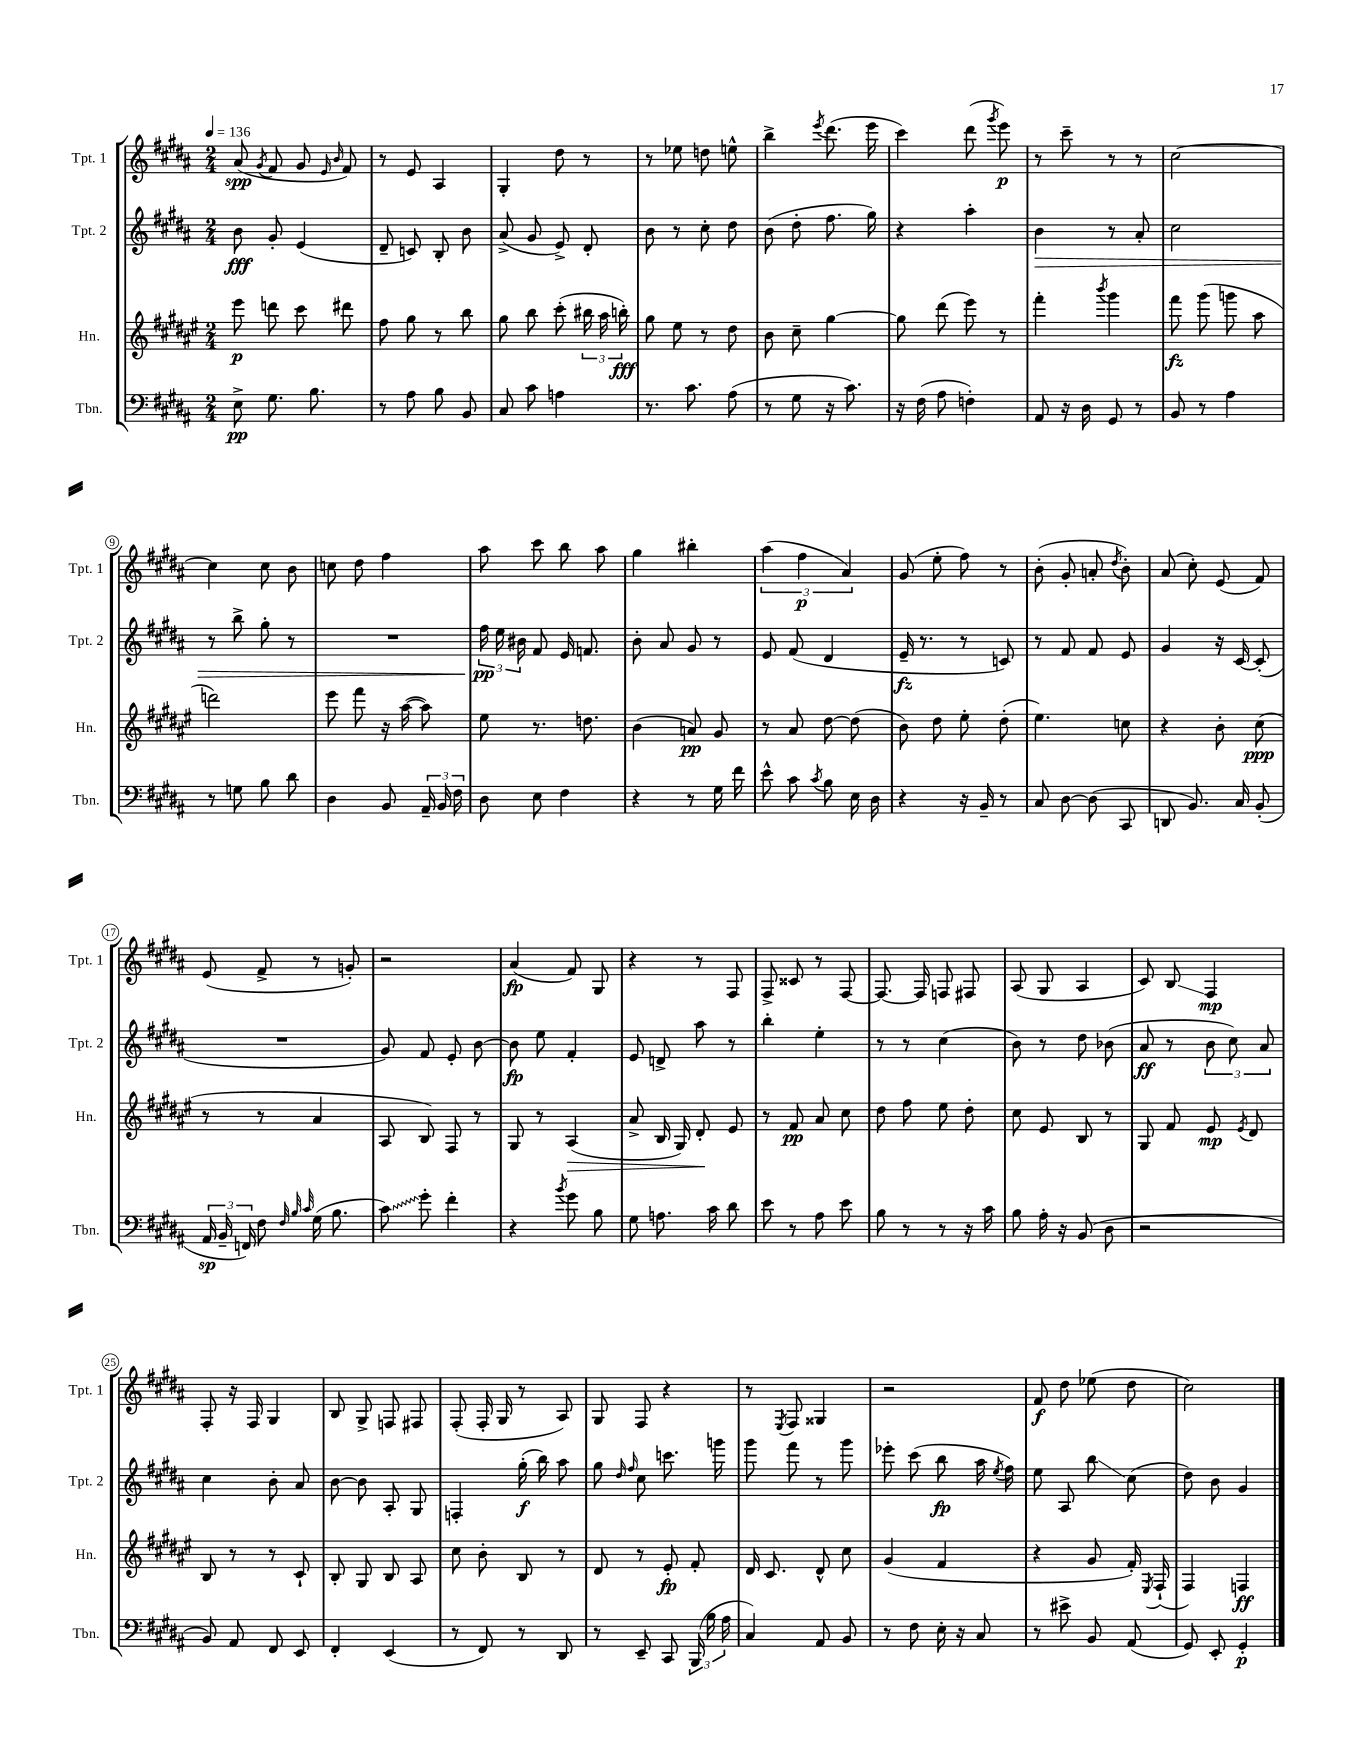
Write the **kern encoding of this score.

**kern	**kern	**kern	**kern
*staff4	*staff3	*staff2	*staff1
*clefF4	*clefG2	*clefG2	*clefG2
*k[f#c#g#d#a#]	*k[f#c#g#d#a#e#]	*k[f#c#g#d#a#]	*k[f#c#g#d#a#]
*M2/4	*M2/4	*M2/4	*M2/4
*MM136	*MM136	*MM136	*MM136
8E^	8eee#	8b	(8a#
.	.	.	8qg#
8.G#	8ddd	8g#'	8f#
.	8ccc#	(4e	8g#
8.B	.	.	.
.	.	.	16qqe
.	.	.	16qqb
.	8ddd#	.	8f#)
=	=	=	=
8r	8ff#	8d#~	8r
8A#	8gg#	8c)	8e
8B	8r	8B'	4A#
8BB	8bb	8b	.
=	=	=	=
8C#	8gg#	(8a#^	4G#'
8c#	8bb	8g#	.
4A	(8ccc#'	8e^)	8dd#
.	24bb#	8d#'	8r
.	24aa#	.	.
.	24bb')	.	.
=	=	=	=
8.r	8gg#	8b	8r
.	8ee#	8r	8ee-
8.c#	.	.	.
.	8r	8cc#'	8dd
(8A#	8dd#	8dd#	8ee^^
=	=	=	=
8r	8b	(8b	4bb^
8G#	8cc#~	8dd#'	.
.	.	.	8qeee
16r	[4gg#	8.ff#	(8.ddd#
8.c#)	.	.	.
.	.	16gg#)	16eee
=	=	=	=
16r	8gg#]	4r	4ccc#)
(16F#	.	.	.
8A#	(8ddd#	.	.
4F')	8eee#)	4aa#'	(8ddd#
.	.	.	8qggg#
.	8r	.	8eee)
=	=	=	=
8AA#	4fff#'	4b	8r
16r	.	.	8ccc#~
16D#	.	.	.
.	8qbbb	.	.
8GG#	4ggg#	8r	8r
8r	.	8a#'	8r
=	=	=	=
8BB	8fff#	2cc#	[2cc#
8r	(8ggg#	.	.
4A#	8ggg	.	.
.	8aa#	.	.
=	=	=	=
8r	2ddd)	8r	4cc#]
8G	.	8bb^	.
8B	.	8gg#'	8cc#
8d#	.	8r	8b
=	=	=	=
4D#	8eee#	2r	8cc
.	8fff#	.	8dd#
8BB	16r	.	4ff#
.	([16aa#	.	.
24AA#~	8aa#])	.	.
24BB	.	.	.
24F#	.	.	.
=	=	=	=
8D#	8ee#	24ff#	8aa#
.	.	24ee	.
.	.	24b#	.
8E	8.r	8f#	8ccc#
4F#	.	16e	8bb
.	8.dd	8.f	.
.	.	.	8aa#
=	=	=	=
4r	(4b	8b'	4gg#
.	.	8a#	.
8r	8a)	8g#	4bb#'
16G#	8g#	8r	.
16f#	.	.	.
=	=	=	=
8e^^	8r	8e	(6aa#
8c#	8a#	(8f#	.
.	.	.	6ff#
8qc#	.	.	.
8B	[8dd#	4d#	.
.	.	.	6a#)
16E	(8dd#]	.	.
16D#	.	.	.
=	=	=	=
4r	8b)	16e~	(8g#
.	.	8.r	.
.	8dd#	.	8ee'
16r	8ee#'	8r	8ff#)
16BB~	.	.	.
8r	(8dd#'	8c)	8r
=	=	=	=
8C#	4.ee#)	8r	(8b'
[8D#	.	8f#	8g#'
(8D#]	.	8f#	8a'
.	.	.	8qdd#
8CC#	8cc	8e	8b')
=	=	=	=
8DD	4r	4g#	(8a#
8.BB)	.	.	8cc#')
.	8b'	16r	(8e
16C#	.	[16c#	.
(8BB'	(8cc#	(8c#']	8f#)
=	=	=	=
24AA#	8r	2r	(8e
24BB~	.	.	.
24FF)	.	.	.
8F#	8r	.	8f#^
32qqF#	.	.	.
32qqB	.	.	.
32qqc#	.	.	.
(16G#	4a#	.	8r
8.B	.	.	.
.	.	.	8g')
=	=	=	=
8c#)	8A#	8g#)	2r
8g#'	8B)	8f#	.
4f#'	8F#	8e'	.
.	8r	[8b	.
=	=	=	=
4r	8G#	8b]	(4a#
.	8r	8ee	.
8qb	.	.	.
8g#	(4A#	4f#'	8f#)
8B	.	.	8G#
=	=	=	=
8G#	8a#^	8e	4r
8.A	16B	8d^	.
.	16G#)	.	.
.	8d#'	8aa#	8r
16c#	.	.	.
8d#	8e#	8r	8F#
=	=	=	=
8e	8r	4bb'	8F#^
8r	8f#	.	8c##
8A#	8a#	4ee'	8r
8e	8cc#	.	[8F#
=	=	=	=
8B	8dd#	8r	8.F#_
8r	8ff#	8r	.
.	.	.	16F#]
8r	8ee#	(4cc#	8F
16r	8dd#'	.	8F#
16c#	.	.	.
=	=	=	=
8B	8cc#	8b)	(8A#
16A#'	8e#	8r	8G#
16r	.	.	.
(8BB	8B	8dd#	4A#
8D#	8r	(8b-	.
=	=	=	=
2r	8G#	8a#	8c#)
.	8f#	8r	8B
.	8e#	12b	4F#
.	.	12cc#)	.
.	8qe#	.	.
.	8d#	.	.
.	.	12a#	.
=	=	=	=
8BB)	8B	4cc#	8F#'
8AA#	8r	.	16r
.	.	.	16F#
8FF#	8r	8b'	4G#
8EE	8c#`	8a#	.
=	=	=	=
4FF#'	8B'	[8b	8B
.	8G#	8b]	8G#^
(4EE	8B	8A#'	8F
.	8A#	8G#	8F#
=	=	=	=
8r	8cc#	4F'	(8F#'
8FF#)	8b'	.	16F#'
.	.	.	16G#
8r	8B	(16gg#'	8r
.	.	16bb)	.
8DD#	8r	8aa#	8A#)
=	=	=	=
8r	8d#	8gg#	8G#
.	.	16qqdd#	.
.	.	16qqff#	.
8EE~	8r	8cc#	8F#
8CC#	8e#'	8.ccc	4r
(24BBB	8f#'	.	.
24B	.	.	.
.	.	16ggg	.
24A#	.	.	.
=	=	=	=
4C#)	16d#	8ggg#	8r
.	8.c#	.	.
.	.	.	8qE
.	.	8fff#	8F#
8AA#	8d#^^	8r	4G##
8BB	8cc#	8ggg#	.
=	=	=	=
8r	(4g#	8eee-'	2r
8F#	.	(8ccc#	.
16E'	4f#	8bb	.
16r	.	.	.
8C#	.	16aa#	.
.	.	8qee	.
.	.	16ff#)	.
=	=	=	=
8r	4r	8ee	8f#
8e#^	.	8A#	8dd#
8BB	8g#	8bb	(8ee-
(8AA#	16f#')	(8cc#	8dd#
.	8qE#	.	.
.	(16F#`	.	.
=	=	=	=
8GG#)	4F#)	8dd#)	2cc#)
8EE'	.	8b	.
4GG#'	4F	4g#	.
==	==	==	==
*-	*-	*-	*-
